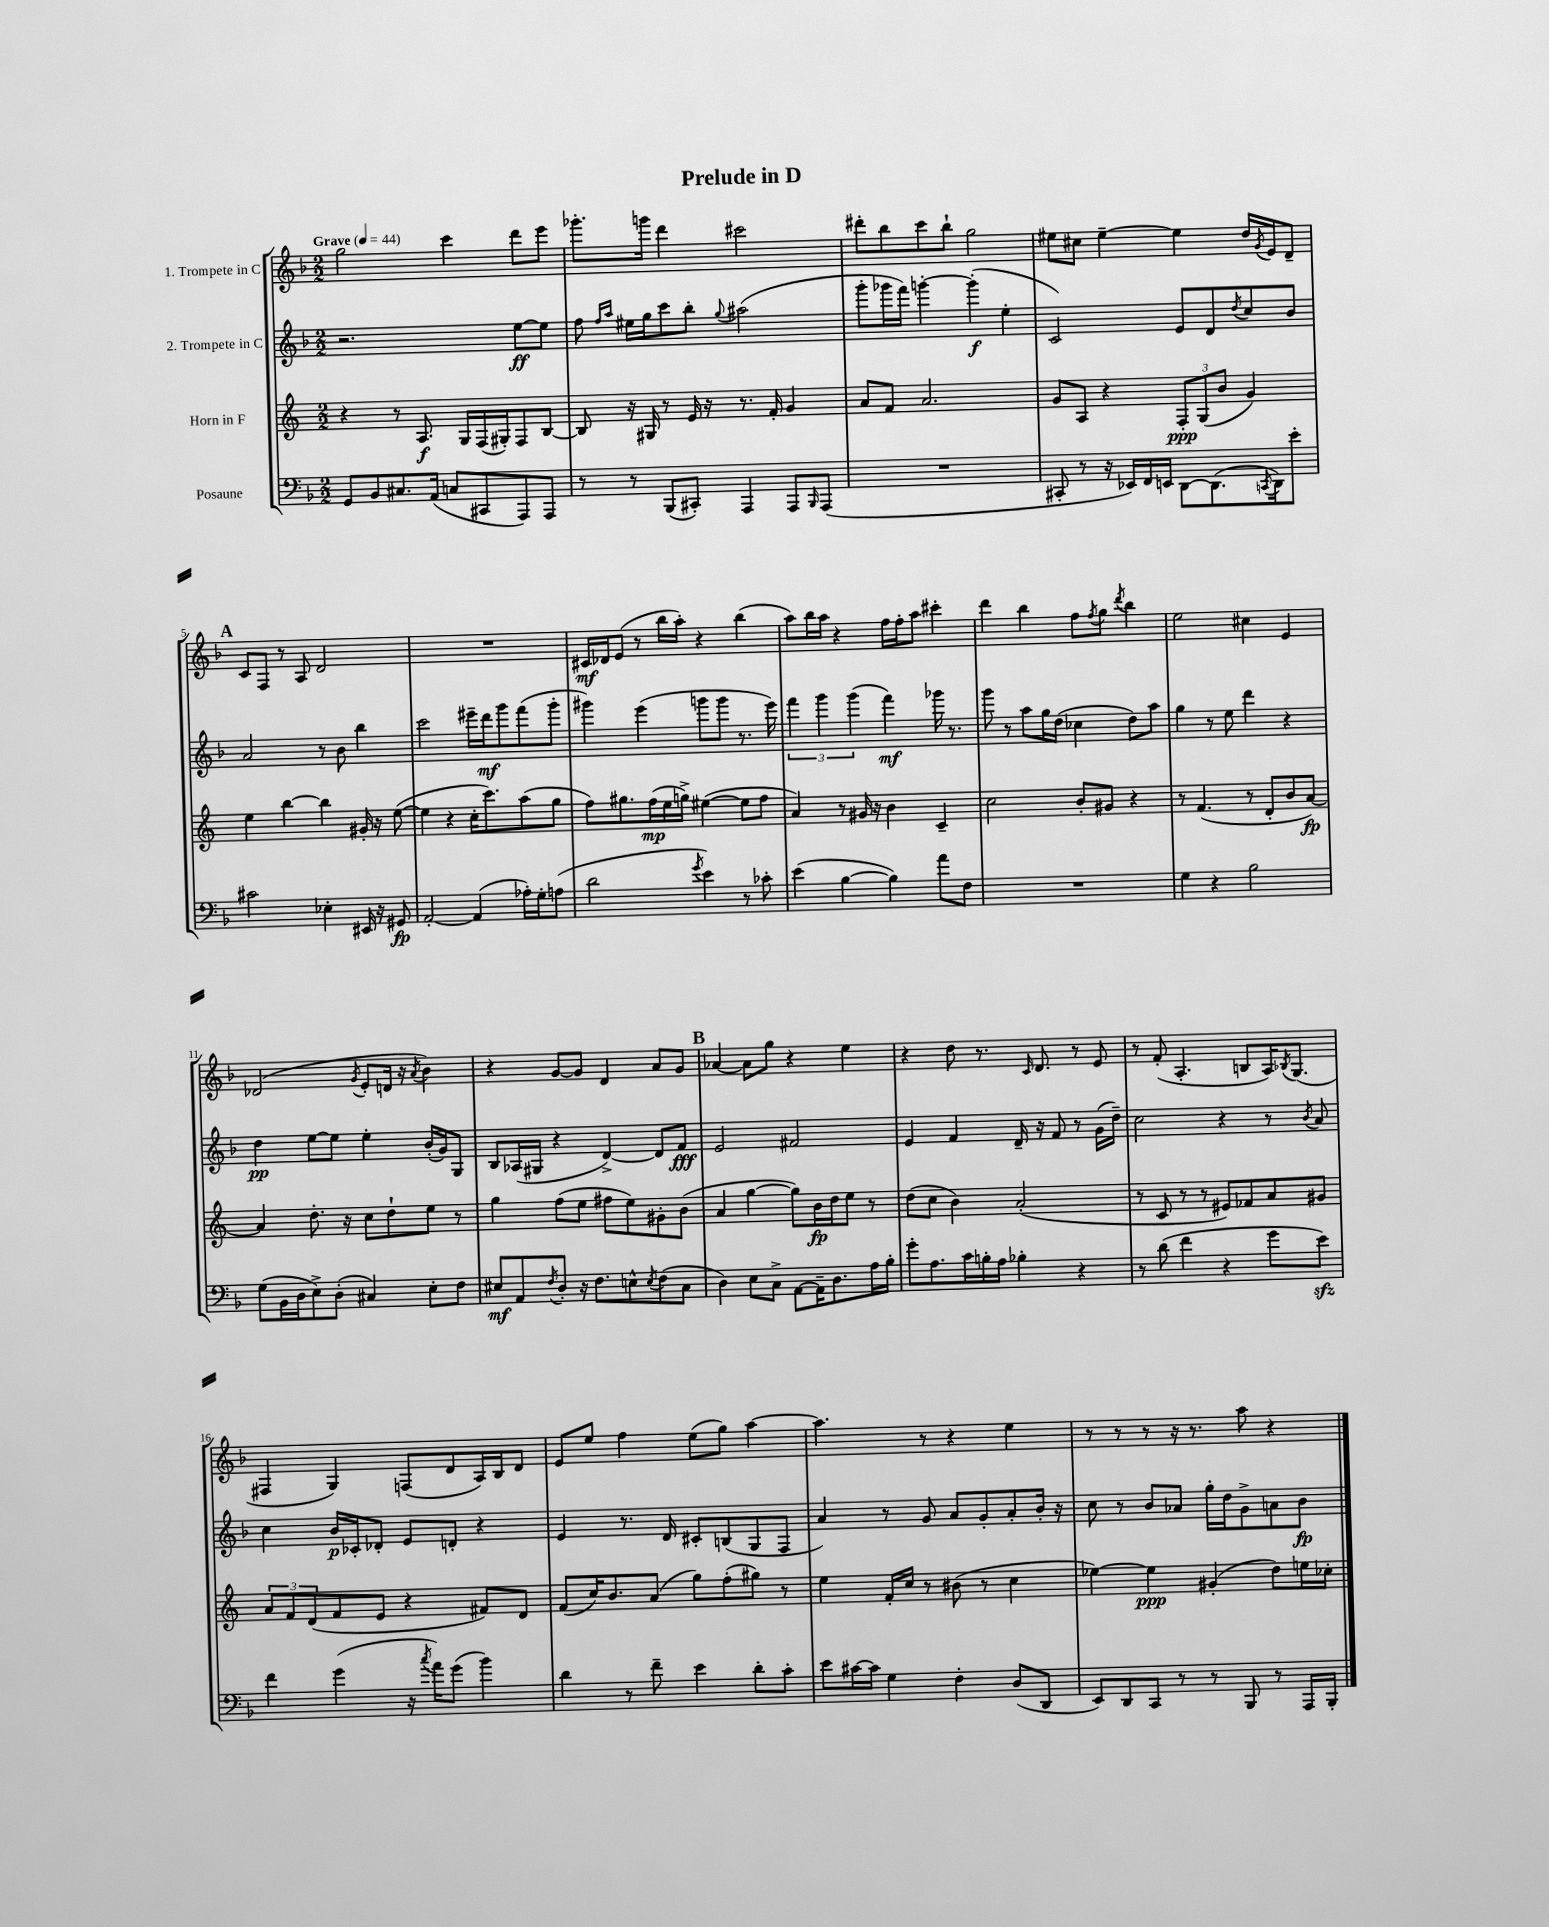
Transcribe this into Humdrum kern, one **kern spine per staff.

**kern	**dynam	**kern	**dynam	**kern	**dynam	**kern	**dynam
*part4	*part4	*part3	*part3	*part2	*part2	*part1	*part1
*staff4	*staff4	*staff3	*staff3	*staff2	*staff2	*staff1	*staff1
*I"Posaune	*	*I"Horn in F	*	*I"2. Trompete in C	*	*I"1. Trompete in C	*
*clefF4	*	*clefG2	*	*clefG2	*	*clefG2	*
*k[b-]	*	*k[]	*	*k[b-]	*	*k[b-]	*
*M2/2	*	*M2/2	*	*M2/2	*	*M2/2	*
*MM44	*	*MM44	*	*MM44	*	*MM44	*
=1	=1	=1	=1	=1	=1	=1	=1
!	!	!	!	!	!	!LO:TX:a:B:t=Grave	!
8GG/L	.	4r	.	2.r	.	2gg\	.
8BB-/	.	.	.	.	.	.	.
8.C#X/	.	8r	.	.	.	.	.
.	.	8.A/	f	.	.	.	.
(16AA/Jk	.	.	.	.	.	.	.
8Cn/L	.	.	.	.	.	4ccc\	.
.	.	16G/LL	.	.	.	.	.
8CC#X/	.	(16F/	.	.	.	.	.
.	.	16G#X'/J)	.	.	.	.	.
8AAA/)	.	8F/	.	[8ee\L	ff	8ddd\L	.
8AAA/J	.	[8B/J	.	8ee\J]	.	8eee\J	.
=2	=2	=2	=2	=2	=2	=2	=2
8r	.	8B/]	.	8ff\	.	8.ggg-X'\L	.
.	.	.	.	16qqff/LL	.	.	.
.	.	.	.	16qqaa/JJ	.	.	.
8r	.	16r	.	16ee#X\LL	.	.	.
.	.	16G#X/	.	16gg\J	.	16gggn\Jk	.
(8BBB-/L	.	8r	.	8ccc\	.	4ddd\	.
8CC#X'/J)	.	16e/	.	8bb-'\J	.	.	.
.	.	16r	.	.	.	.	.
.	.	.	.	8qqgg/	.	.	.
4AAA/	.	8.r	.	(2aa#X\	.	2ccc#X\	.
.	.	16f'/	.	.	.	.	.
8AAA/L	.	4g/	.	.	.	.	.
16qqBBB-/	.	.	.	.	.	.	.
(8AAA/J	.	.	.	.	.	.	.
=3	=3	=3	=3	=3	=3	=3	=3
1r	.	8a/L	.	8ggg'\L	.	8ddd#X'\L	.
.	.	8f/J	.	16ggg-X\L	.	8bb-\	.
.	.	.	.	16fff\JJ)	.	.	.
.	.	2.a/	.	[4gggn'\	.	8ccc\	.
.	.	.	.	.	.	8bb-`\J	.
.	.	.	.	(4ggg'\]	f	2gg\	.
.	.	.	.	4ee'\	.	.	.
=4	=4	=4	=4	=4	=4	=4	=4
8CC#X'/	.	8g/L	.	2c/)	.	8ee#X\L	.
8r	.	8A/J	.	.	.	8cc#X\J	.
16r	.	4r	.	.	.	[4ee#~\	.
16EE-X/LL)	.	.	.	.	.	.	.
16FF/	.	.	.	.	.	.	.
16EEn/JJ	.	.	.	.	.	.	.
[8DD\L	.	12F'/L	ppp	8e/L	.	4ee#\]	.
.	.	(12G/	.	.	.	.	.
(8.DD\]	.	.	.	8d/	.	.	.
.	.	12b/J	.	.	.	.	.
.	.	.	.	8qdd/	.	.	.
.	.	4g/)	.	8cc/	.	16dd/LL	.
8qCCn/	.	.	.	.	.	8qg/	.
16DD\k)	.	.	.	.	.	16e/J	.
8e'\J	.	.	.	8b-/J	.	8d~/J	.
!!LO:LB:g=z
!!LO:REH:place=s1:t=A
=5	=5	=5	=5	=5	=5	=5	=5
2c#X\	.	4ee\	.	2a/	.	8c/L	.
.	.	.	.	.	.	8F/J	.
.	.	[4bb\	.	.	.	8r	.
.	.	.	.	.	.	8A/	.
4E-X'\	.	4bb\]	.	8r	.	2d/	.
.	.	.	.	8b-\	.	.	.
16EE#X/	.	16g#X'/	.	4bb-\	.	.	.
16r	.	16r	.	.	.	.	.
8GG#X/	fp	([8ee\	.	.	.	.	.
=6	=6	=6	=6	=6	=6	=6	=6
[2AA'/	.	4ee\]	.	2ccc\	.	1r	.
.	.	4r	.	.	.	.	.
(4AA/]	.	16cc'\KL	.	16eee#X~\LL	.	.	.
.	.	8.ccc\)	.	16ddd\J	mf	.	.
.	.	.	.	8ggg\	.	.	.
16A-X'\LL)	.	(8aa\	.	(8fff\	.	.	.
16G'\J	.	.	.	.	.	.	.
(8An\J	.	8gg\J	.	8ggg'\J	.	.	.
=7	=7	=7	=7	=7	=7	=7	=7
2d\	.	8ff\L)	.	4ggg#X\)	.	16c#X/LL	mf
.	.	.	.	.	.	16d-X/J	.
.	.	8.gg#X\	.	.	.	(8e/J	.
.	.	.	.	(4eee\	.	8r	.
.	.	(16ff\L	mp	.	.	.	.
.	.	16ee\	.	.	.	16bb-\LL	.
.	.	16ggn^\JJ)	.	.	.	16aa'\JJ)	.
8qg/	.	.	.	.	.	.	.
4e\)	.	([4ee#X\	.	8gggn\L	.	4r	.
.	.	.	.	8ggg\J	.	.	.
8r	.	8ee#\L]	.	8.r	.	(4bb-\	.
8c-X'\	.	8ff\J	.	.	.	.	.
.	.	.	.	16eee\)	.	.	.
=8	=8	=8	=8	=8	=8	=8	=8
(4e\	.	4a/)	.	6fff\	.	8aa\L)	.
.	.	.	.	.	.	16bb-\L	.
.	.	.	.	6ggg\	.	.	.
.	.	.	.	.	.	16aa\JJ	.
[4B-\	.	8r	.	.	.	4r	.
.	.	.	.	(6ggg\	.	.	.
.	.	16g#X/	.	.	.	.	.
.	.	16r	.	.	.	.	.
4B-\])	.	4b\	.	4fff\)	mf	16ff\LL	.
.	.	.	.	.	.	16ff'\J	.
.	.	.	.	.	.	8aa\J	.
8a\L	.	4c~/	.	16ggg-X\	.	4ccc#X'\	.
.	.	.	.	8.r	.	.	.
8F\J	.	.	.	.	.	.	.
=9	=9	=9	=9	=9	=9	=9	=9
1r	.	2cc\	.	8ggg\	.	4ddd\	.
.	.	.	.	8r	.	.	.
.	.	.	.	8aa\L	.	4bb-\	.
.	.	.	.	16gg\L	.	.	.
.	.	.	.	(16dd\JJ	.	.	.
.	.	8b'/L	.	4cc-X\	.	8ff\L	.
.	.	.	.	.	.	8qff/	.
.	.	8g#X/J	.	.	.	8gg\J	.
.	.	.	.	.	.	8qddd/	.
.	.	4r	.	8dd\L)	.	4bb-\	.
.	.	.	.	8aa\J	.	.	.
=10	=10	=10	=10	=10	=10	=10	=10
4G\	.	8r	.	4gg\	.	2ee\	.
.	.	(4.f/	.	.	.	.	.
4r	.	.	.	8r	.	.	.
.	.	.	.	8ee\	.	.	.
2B-\	.	8r	.	4ddd\	.	4cc#X\	.
.	.	8d'/L	.	.	.	.	.
.	.	8b/	.	4r	.	4e/	.
.	.	[8a/J)	fp	.	.	.	.
!!LO:LB:g=z
=11	=11	=11	=11	=11	=11	=11	=11
(8G\L	.	4a/]	.	4dd\	pp	(2d-X/	.
16BB-\L	.	.	.	.	.	.	.
16D\J	.	.	.	.	.	.	.
8E^\)	.	8.dd'\	.	[8ee\L	.	.	.
(8D'\J	.	.	.	8ee\J]	.	.	.
.	.	16r	.	.	.	.	.
.	.	.	.	.	.	8qg/	.
4C#X/)	.	8cc\L	.	4ee'\	.	8e'/L	.
.	.	8dd`\	.	.	.	16dn/Jk	.
.	.	.	.	.	.	16r	.
.	.	.	.	.	.	8qa/	.
8E'\L	.	8ee\J	.	(16b-'/LL	.	4b-\)	.
.	.	.	.	16g/J)	.	.	.
8F\J	.	8r	.	8G/J	.	.	.
=12	=12	=12	=12	=12	=12	=12	=12
8E#X/L	mf	4gg\	.	8B-/L	.	4r	.
8AA/	.	.	.	(16A-X/L	.	.	.
.	.	.	.	16G#X/JJ	.	.	.
8qF/	.	.	.	.	.	.	.
8D'/J	.	(8ff\L	.	4r	.	[8g/L	.
16r	.	8ee\J	.	.	.	8g/J]	.
8.F\L	.	.	.	.	.	.	.
.	.	8ff#X\L	.	[4d^/)	.	4d/	.
8En^^\	.	8ee\)	.	.	.	.	.
8qE/	.	.	.	.	.	.	.
(8F\	.	8g#X'\	.	8d/L]	.	8a/L	.
8C\J	.	(8b\J	.	8f/J	fff	8g/J	.
!!LO:REH:place=s1:t=B
=13	=13	=13	=13	=13	=13	=13	=13
4D\)	.	4a/	.	2e/	.	[4a-X/	.
8E\L	.	[4gg\	.	.	.	8a-\L]	.
8C^\J	.	.	.	.	.	8gg\J	.
[8AA\L	.	8gg\L])	.	2f#X/	.	4r	.
16AA~\K]	.	16b\L	fp	.	.	.	.
8.D\	.	16dd\J	.	.	.	.	.
.	.	8ee\J	.	.	.	4ee\	.
16A\L	.	8r	.	.	.	.	.
16B-'\JJ	.	.	.	.	.	.	.
=14	=14	=14	=14	=14	=14	=14	=14
8g'\L	.	(8dd\L	.	4e/	.	4r	.
8.A\	.	8cc\J	.	.	.	.	.
.	.	4b\)	.	4f/	.	8dd\	.
16c\L	.	.	.	.	.	.	.
16Bn'\	.	.	.	.	.	8.r	.
16A\JJ	.	.	.	.	.	.	.
4B-X'\	.	(2a'/	.	16d~/	.	.	.
.	.	.	.	.	.	16qqc/	.
.	.	.	.	16r	.	8.d/	.
.	.	.	.	8f/	.	.	.
4r	.	.	.	8r	.	8r	.
.	.	.	.	(16g\LL	.	8e/	.
.	.	.	.	16dd~\JJ)	.	.	.
=15	=15	=15	=15	=15	=15	=15	=15
8r	.	8r	.	2cc\	.	8r	.
(8d\	.	8c/	.	.	.	(8f'/	.
4f\	.	8r	.	.	.	4.A'/	.
.	.	8r	.	.	.	.	.
4r	.	8e#X/L)	.	4r	.	.	.
.	.	8f-X/	.	.	.	8Bn/L	.
8g\L	.	8a/	.	8r	.	16A/K)	.
.	.	.	.	.	.	8qB-X/	.
.	.	.	.	.	.	(8.G/J	.
.	.	.	.	8qb-/	.	.	.
8ezz\J)	.	8g#X/J	.	8a/	.	.	.
!!LO:LB:g=z
=16	=16	=16	=16	=16	=16	=16	=16
4f\	.	12a/L	.	4cc\	.	4F#X/	.
.	.	12f/	.	.	.	.	.
.	.	(12d/	.	.	.	.	.
(4g\	.	8f/	.	16b-/LL	p	4G/)	.
.	.	.	.	16c-X'/J	.	.	.
.	.	8e/J	.	8d-X'/J	.	.	.
16r	.	4r	.	8e/L	.	(8Fn/L	.
8qcc/	.	.	.	.	.	.	.
16a\KL)	.	.	.	.	.	.	.
(8g\J	.	.	.	8dn'/J	.	8d/	.
4b-\)	.	8f#X/L)	.	4r	.	16A/L)	.
.	.	.	.	.	.	16B-/J	.
.	.	8d/J	.	.	.	8d/J	.
=17	=17	=17	=17	=17	=17	=17	=17
4d\	.	(8f/L	.	4e/	.	8e/L	.
.	.	16cc/K)	.	.	.	8ee/J	.
.	.	8.b/	.	.	.	.	.
8r	.	.	.	8.r	.	4ff\	.
8f~\	.	(8a/J	.	.	.	.	.
.	.	.	.	16d/	.	.	.
4e\	.	8gg\L)	.	8c#X'/L	.	(8ee\L	.
.	.	(8ff'\	.	(8Bn/	.	8gg\J)	.
8d'\L	.	8gg#X\J)	.	8G/	.	[4aa\	.
8c'\J	.	8r	.	8F/J	.	.	.
=18	=18	=18	=18	=18	=18	=18	=18
8e\L	.	4ee\	.	4a/)	.	4.aa\]	.
[16c#X\L	.	.	.	.	.	.	.
16c#\JJ]	.	.	.	.	.	.	.
4G\	.	16f'/LL	.	8r	.	.	.
.	.	16cc/JJ	.	.	.	.	.
.	.	8r	.	8g/	.	8r	.
4F'\	.	(8b#X\	.	8a/L	.	4r	.
.	.	8r	.	8g'/	.	.	.
(8D/L	.	4cc\	.	8a'/	.	4ee\	.
8DD/J	.	.	.	16b-'/Jk	.	.	.
.	.	.	.	16r	.	.	.
=19	=19	=19	=19	=19	=19	=19	=19
8EE/L)	.	[4ee-X\)	.	8cc\	.	8r	.
8DD/	.	.	.	8r	.	8r	.
8CC/J	.	4ee-\]	ppp	8b-/L	.	8r	.
8r	.	.	.	8a-X/J	.	16r	.
.	.	.	.	.	.	8.r	.
8r	.	(4g#X'/	.	16gg'\LL	.	.	.
.	.	.	.	16dd\J	.	.	.
8BBB-/	.	.	.	8g^\	.	8aa\	.
8r	.	8dd\L)	.	8an\	.	4r	.
16AAA/LL	.	16een\L	.	8b-\J	fp	.	.
16BBB-'/JJ	.	16cc-X'\JJ	.	.	.	.	.
==	==	==	==	==	==	==	==
*-	*-	*-	*-	*-	*-	*-	*-
